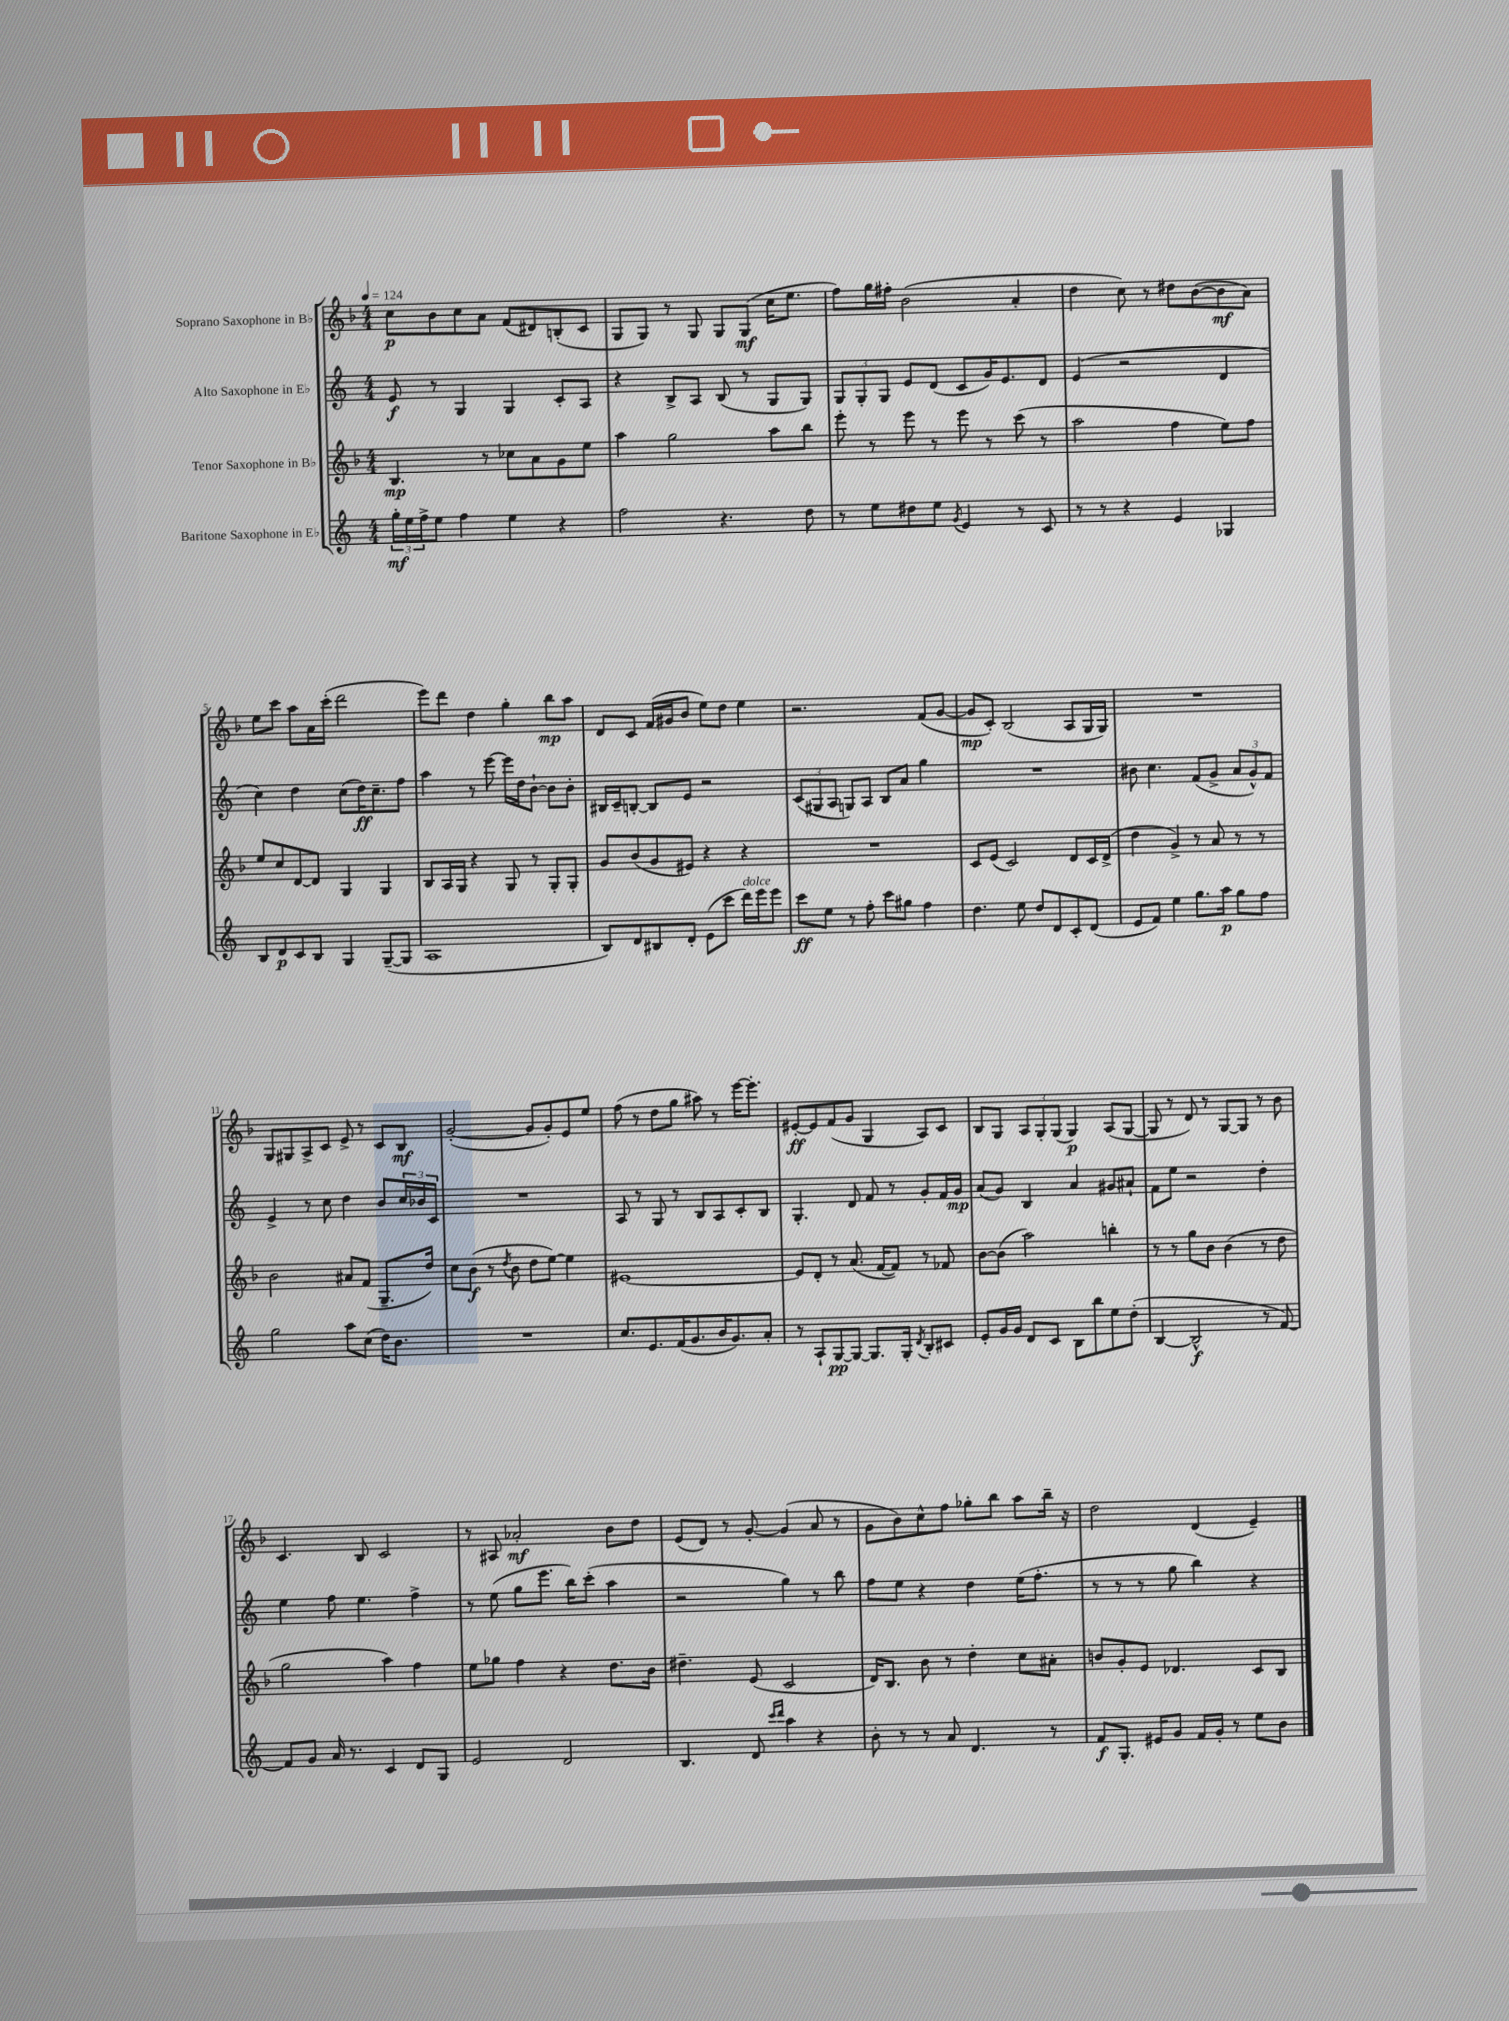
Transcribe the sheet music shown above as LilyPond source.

<<
\new StaffGroup <<
\new Staff = "s0" \with { instrumentName = "Soprano Saxophone in Bb" } {
    \clef treble \key f \major \numericTimeSignature \time 4/4 \tempo 4 = 124
    c''8\p bes'8 c''8 a'8 f'8( dis'8) b8-.( c'8 |
    g8 g8) r8 g8 g8 g8\mf( c''16 e''8. |
    f''8) g''16 fis''16-. bes'2( a'4-. |
    d''4 c''8) r8 dis''8 bes'8~( bes'8\mf a'8) |
    e''8 c'''8 a''8 a'16 c'''16-.( d'''2 |
    e'''8) d'''8 d''4 g''4-. bes''8\mp a''8 |
    d'8 c'8 f'16( gis'16 bes'8 e''8) d''8 e''4 |
    r2. f'8( g'8~ |
    g'8\mp c'8-.) bes2( a8 g16 g16) |
    R1 |
    g8 gis8 a8-> c'8 e'8-> r8 c'8 bes8\mf |
    g'2~-.( g'8 g'8-.) e'8 e''8 |
    f''8( r8 d''8 g''8 ais''8) r8 e'''16~ e'''8.-. |
    eis'8~-.\ff eis'8 f'8( g'8 g4 a8) c'8 |
    bes8 g8 \tuplet 3/2 { a8 g8-. g8( } g4\p) a8( g8~ |
    g8 r8 d'8) r8 g8~ g8 r8 bes'8 |
    c'4. bes8 c'2 |
    r8 ais8 aes'2-.\mf bes'8 d''8 |
    e'8( d'8) r8 g'8~-. g'4( a'8 r8 |
    g'8 bes'8) c''8-^ f''8 ges''8-. bes''8 a''8 bes''16-- r16 |
    d''2 d'4( e'4--) \bar "|." |
}
\new Staff = "s1" \with { instrumentName = "Alto Saxophone in Eb" } {
    \clef treble \key c \major \numericTimeSignature \time 4/4
    e'8\f r8 g4 g4 c'8-. a8 |
    r4 b8-> a8 b8( r8 g8 g8) |
    \tuplet 3/2 { g8 g8-. g8 } e'8 d'8( c'8 g'16) e'8. d'8 |
    e'4( r2 d'4 |
    c''4) d''4 c''8( d''16\ff) c''8.-- f''8 |
    a''4 r8 e'''8~ e'''16 d''16 b'8~-! b'8 b'8-. |
    bis16 c'16-- b8~-. b8 e'8 r2 |
    \tuplet 3/2 { c'8( gis8 a8 } g8) a8 b8 a'8 g''4 |
    R1 |
    bis'8 c''4. f'8( g'8-> \tuplet 3/2 { a'8 g'8-^) f'8 } |
    e'4-> r8 c''8 d''4 b'8 \tuplet 3/2 { c''16 bes'16 c'16 } |
    R1 |
    a8 r8 g8 r8 b8 a8 c'8-. b8 |
    g4.-. d'8 f'8 r8 g'8-. f'16 g'16\mp |
    a'8( g'8) b4 a'4 gis'8 ais'8-! |
    f'8 e''8 r2 d''4-. |
    e''4 f''8 e''4. f''4-> |
    r8 e''8( g''8 e'''8. b''16) c'''8-.( a''4 |
    r2 g''4) r8 b''8 |
    f''8 e''8 r4 d''4 e''16( f''8.-. |
    r8 r8 r8 g''8 b''4) r4 \bar "|." |
}
\new Staff = "s2" \with { instrumentName = "Tenor Saxophone in Bb" } {
    \clef treble \key f \major \numericTimeSignature \time 4/4
    bes4.\mp r8 ces''8 a'8 g'8 e''8 |
    a''4 g''2 a''8 bes''8 |
    e'''8-. r8 e'''8 r8 e'''8 r8 c'''8( r8 |
    a''2 f''4 e''8) f''8 |
    e''8 c''8 d'8~ d'8 g4 g4 |
    bes8 a16 g16 r4 g8 r8 g8-. g8-. |
    g'8 bes'8( g'8 eis'8) r4 r4 |
    R1 |
    c'8 e'8( c'2) d'8 c'16 d'16->( |
    d''4 g'4->) r8 a'8 r8 r8 |
    bes'2 ais'8 f'8( g8.-- d''16) |
    c''8 bes'8\f( r8 \acciaccatura { d''8 } bes'8 d''8 e''8~) e''4 |
    eis'1~ |
    eis'8 d'8-. r8 a'8.( f'16~ f'8) r8 fes'8 |
    bes'8~ bes'8( a''2) b''4-. |
    r8 r8 g''8 bes'8 bes'4( r8 d''8 |
    g''2 a''4) f''4 |
    e''8 ges''8 f''4 r4 d''8. bes'16 |
    dis''4.-- e'8( c'2 |
    d'16) bes8. bes'8 r8 d''4-. c''8 ais'8-. |
    b'8 g'8-. e'8 des'4. c'8 bes8 \bar "|." |
}
\new Staff = "s3" \with { instrumentName = "Baritone Saxophone in Eb" } {
    \clef treble \key c \major \numericTimeSignature \time 4/4
    \tuplet 3/2 { g''16-.\mf e''16 f''16-> } e''8 f''4 e''4 r4 |
    f''2 r4. d''8 |
    r8 e''8 dis''8 e''8 \acciaccatura { g'8 } e'4 r8 c'8 |
    r8 r8 r4 e'4 ges4 |
    b8 d'8\p c'8 b8 g4 g8~--( g8 |
    a1 |
    b8) d'8 bis8 d'8-. e'8( c'''8 d'''16^\markup { \italic "dolce" }) e'''16 e'''8 |
    c'''8\ff e''8 r8 f''8-. c'''8 gis''8 f''4 |
    d''4. e''8 d''8 d'8 c'8-. d'8( |
    e'8 f'8) e''4 g''8. a''16\p g''8 f''8 |
    g''2 a''8 c''8( d''16) b'8. |
    R1 |
    c''8. e'8. f'16( g'8. b'16 g'8.) a'8-. |
    r8 a8-! g8~\pp g8~ g8. g16-. \acciaccatura { d'8 } b8-. cis'8 |
    e'8-. g'16 g'16 d'8 c'8 b8 b''8 e''8 d''8-.( |
    b4~ b2-^\f r8 f'8~) |
    f'8 g'8 a'16 r8. c'4 d'8 g8 |
    e'2 d'2 |
    b4. d'8 \grace { c'''16 d'''16 } a''4 r4 |
    b'8-. r8 r8 a'8 d'4. r8 |
    f'8\f g8.-. eis'16 g'8 f'16 g'16-. r8 e''8 b'8 \bar "|." |
}
>>
>>
